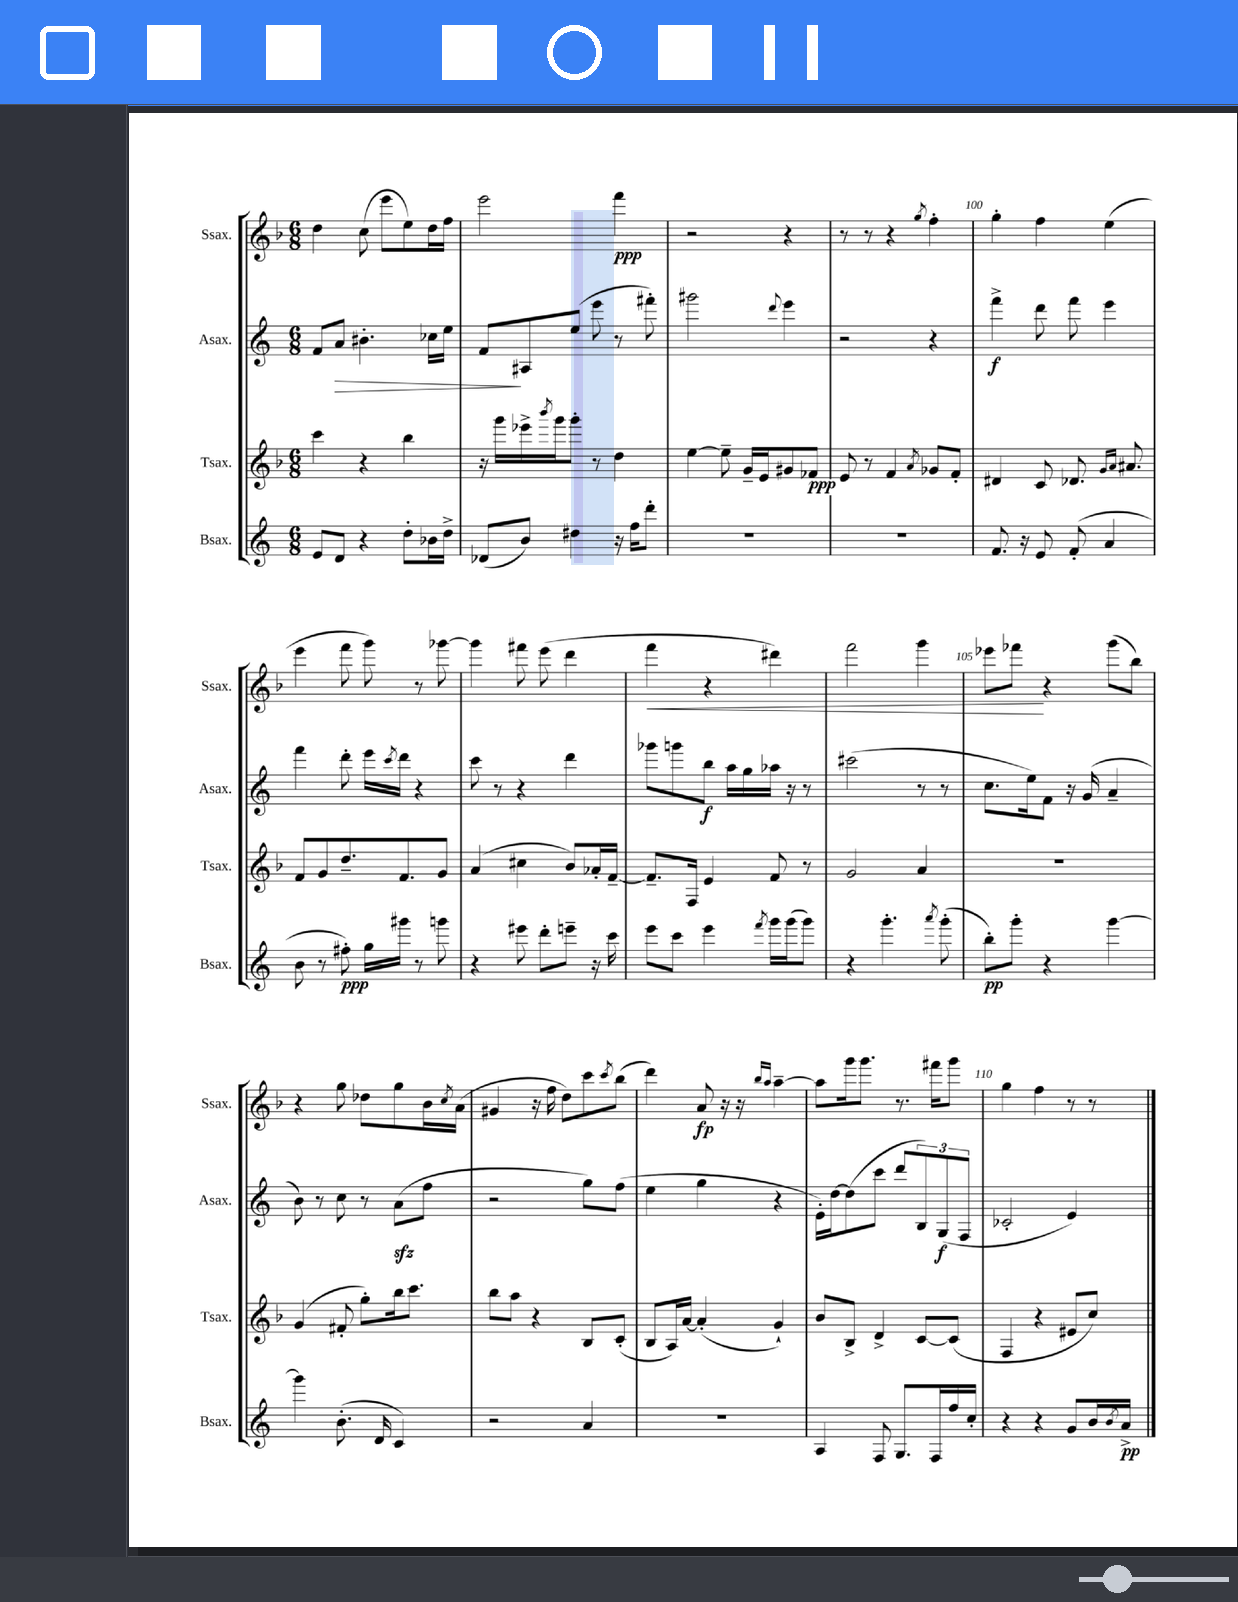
<<
\new StaffGroup <<
\new Staff = "s0" \with { instrumentName = "Ssax." shortInstrumentName = "Ssax." } {
    \clef treble \key f \major \numericTimeSignature \time 6/8
    d''4 c''8( e'''8 e''8) d''16 f''16 |
    e'''2 f'''4\ppp |
    r2 r4 |
    r8 r8 r4 \acciaccatura { g''8 } f''4-. |
    g''4-. f''4 e''4( |
    e'''4 f'''8 g'''8) r8 ges'''8~ |
    ges'''4 fis'''8 e'''8( d'''4 |
    f'''4\< r4 dis'''4) |
    f'''2 g'''4 |
    ees'''8 fes'''8\! r4 g'''8( bes''8) |
    r4 g''8 des''8 g''8 bes'16 \acciaccatura { c''8 } a'16( |
    gis'4 r16 f''16 d''8) c'''8 \acciaccatura { c'''8 } bes''8( |
    d'''4) a'8\fp r16 r16 \grace { bes''16 a''16 } a''4~-- |
    a''8 g'''16 g'''8. r8. fis'''16 g'''8 |
    g''4 f''4 r8 r8 \bar "|." |
}
\new Staff = "s1" \with { instrumentName = "Asax." shortInstrumentName = "Asax." } {
    \clef treble \key c \major \numericTimeSignature \time 6/8
    f'8 a'8\> bis'4.-. ces''16 e''16 |
    f'8\! ais8 e''8( e'''8 r8 fis'''8-.) |
    gis'''2 \appoggiatura { d'''8 } e'''4 |
    r2 r4 |
    f'''4->\f d'''8 f'''8 e'''4 |
    f'''4 d'''8-. e'''16 \acciaccatura { c'''8 } d'''16 r4 |
    c'''8 r8 r4 d'''4 |
    ges'''8 g'''8 b''8\f a''16 g''16 aes''16 r16 r8 |
    cis'''2( r8 r8 |
    c''8. e''16) f'8 r16 g'16( a'4-- |
    b'8) r8 c''8 r8 a'8\sfz( f''8 |
    r2 g''8) f''8( |
    e''4 g''4 r4 |
    e'16-.) d''16~ d''8( c'''8 d'''8 \tuplet 3/2 { b8) g8\f( f8 } |
    ces'2-. e'4) \bar "|." |
}
\new Staff = "s2" \with { instrumentName = "Tsax." shortInstrumentName = "Tsax." } {
    \clef treble \key f \major \numericTimeSignature \time 6/8
    c'''4 r4 bes''4 |
    r16 g'''16 ees'''16-> \acciaccatura { bes'''8 } g'''16 g'''8-. r8 d''4 |
    e''4~ e''8-- g'16-- e'16 gis'8 fes'8\ppp |
    e'8 r8 f'4 \acciaccatura { a'8 } ges'8 f'8-. |
    dis'4 c'8 des'8. \grace { g'16 a'16 } ais'8. |
    f'8 g'8 d''8.-- f'8. g'8 |
    a'4( cis''4 bes'8) aes'16-. f'16~-- |
    f'8.-- f16 e'4 f'8 r8 |
    g'2 a'4 |
    R2. |
    g'4( fis'8-. g''8-.) bes''16 c'''8. |
    bes''8 a''8 r4 bes8 c'8-.( |
    bes8 a16) a'16~ a'4-.( g'4-!) |
    bes'8 bes8-> d'4-> c'8~ c'8( |
    f4 r4 eis'8 c''8) \bar "|." |
}
\new Staff = "s3" \with { instrumentName = "Bsax." shortInstrumentName = "Bsax." } {
    \clef treble \key c \major \numericTimeSignature \time 6/8
    e'8 d'8 r4 d''8-. bes'16 d''16-> |
    des'8( b'8) dis''4 r16 f''16 d'''8-. |
    R2. |
    R2. |
    f'8. r16 e'8 f'8-.( a'4 |
    b'8 r8 fis''8-.\ppp) g''16 gis'''16 r8 g'''8 |
    r4 eis'''8 d'''8-. e'''8-- r16 c'''16 |
    e'''8 c'''8 e'''4 \acciaccatura { f'''8 } g'''16 g'''16( g'''8) |
    r4 g'''4.-. \acciaccatura { a'''8 } g'''8-.( |
    b''8-.\pp) g'''8-. r4 g'''4~ |
    g'''4 b'8.-.( d'16 c'4) |
    r2 a'4 |
    R2. |
    a4 f8 g8. f16 f''16 c''16-. |
    r4 r4 g'8 b'16 \acciaccatura { b'8 } a'16->\pp \bar "|." |
}
>>
>>
\layout { \context { \Score currentBarNumber = #96 \override BarNumber.break-visibility = ##(#f #t #t) barNumberVisibility = #(every-nth-bar-number-visible 5) } }
